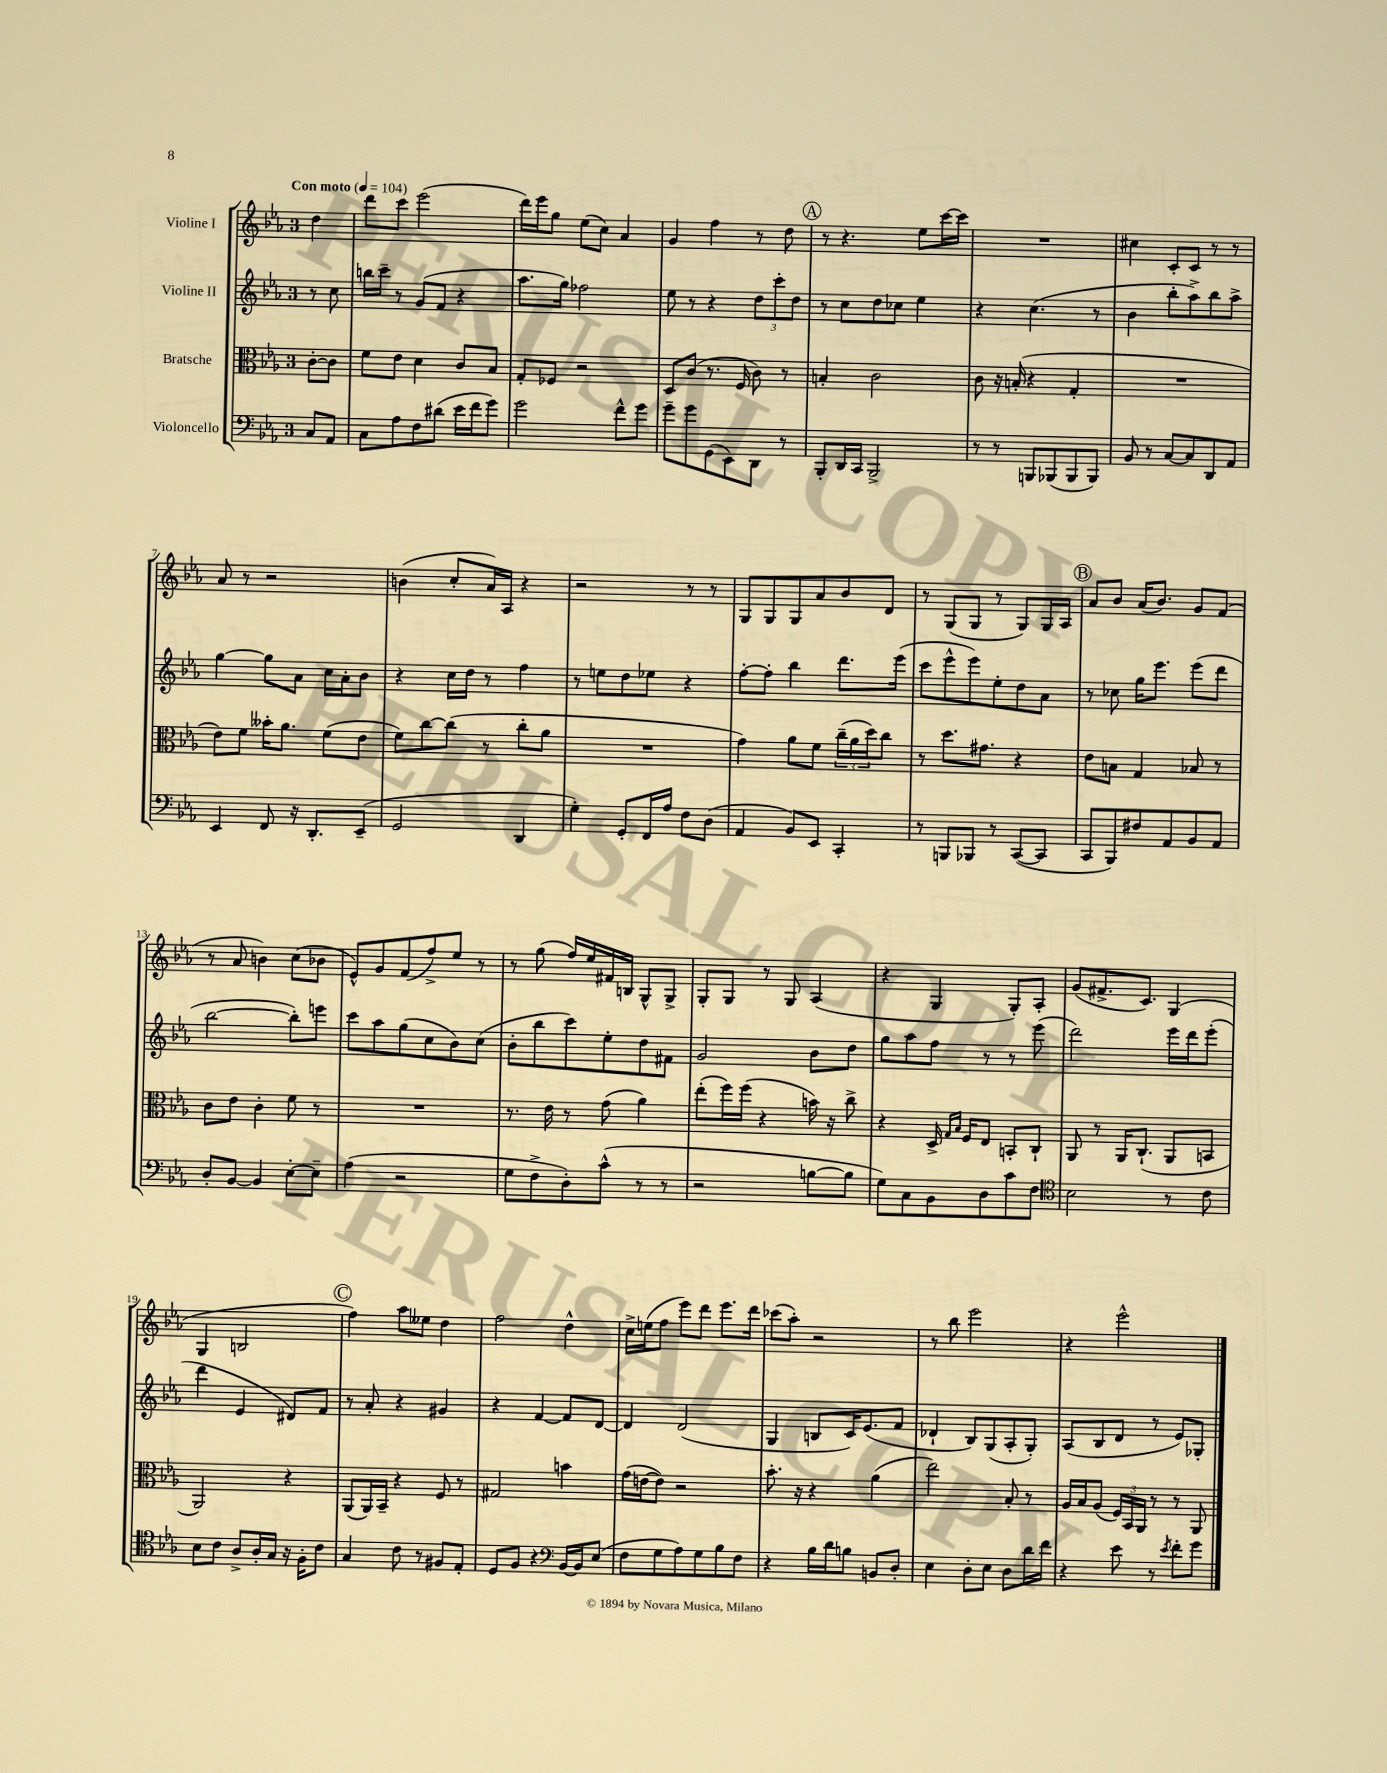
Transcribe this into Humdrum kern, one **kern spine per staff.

**kern	**kern	**kern	**kern
*staff4	*staff3	*staff2	*staff1
*clefF4	*clefC3	*clefG2	*clefG2
*k[b-e-a-]	*k[b-e-a-]	*k[b-e-a-]	*k[b-e-a-]
*M3/4	*M3/4	*M3/4	*M3/4
*MM104	*MM104	*MM104	*MM104
8C	[8c'	8r	4dd
8AA-	8c]	8cc	.
=	=	=	=
8C	8f	16bb	8ddd
.	.	16ccc~	.
8A-	8e-	8r	8ccc
8F	4d	(8g	(2eee-
(8d#	.	8f	.
16e-	8c	4r	.
16f	.	.	.
8g)	8B-	.	.
=	=	=	=
2g	8G'	8.aa-	16ddd)
.	.	.	16eee-
.	8F-	.	8gg
.	.	16gg)	.
.	2r	2ff-	(8ee-
.	.	.	8cc)
8f^^	.	.	4a-
8g	.	.	.
=	=	=	=
8g~	8D	8ee-	4g
8g	(8c	8r	.
(8GG	8.r	4r	4ff
8EE-)	.	.	.
.	16F	.	.
8DD	8c)	12dd	8r
.	.	12ccc'	.
8r	8r	.	8dd
.	.	12dd	.
=	=	=	=
8BBB-'	4B'	8r	8r
16DD	.	8cc	4.r
16CC	.	.	.
2BBB-^	2c	8dd	.
.	.	8cc-	.
.	.	4ee-	8ee-
.	.	.	[16ccc
.	.	.	16ccc]
=	=	=	=
8r	8c	4r	2.r
8r	16r	.	.
.	(16B'	.	.
8BBB	4r	(4.cc	.
(8BBB-	.	.	.
8BBB-	4G'	.	.
8BBB-)	.	8r	.
=	=	=	=
8BB-	2.r	4b-	4cc#
8r	.	.	.
[8C	.	8bb-'	8c'
8C]	.	8aa-^)	8c
8DD	.	8bb-	8r
8AA-	.	8aa-^	8r
=	=	=	=
4EE-	8e-)	[4gg	8a-
.	8f	.	8r
8FF	16b--'	8gg]	2r
.	8.a-	.	.
16r	.	8a-	.
8.DD'	.	.	.
.	(8f	16cc	.
.	.	16a-'	.
(8EE-~	8e-	8b-	.
=	=	=	=
2GG	8f)	4r	(4b
.	[8cc	.	.
.	(8cc]	16cc	8cc'
.	.	16dd	.
.	8r	8r	16a-)
.	.	.	16A-
4DD	8cc'	4ff	4r
.	8a-	.	.
=	=	=	=
4G')	2.r	8r	2r
.	.	8ee	.
8GG'	.	8dd	.
16FF	.	8ee-	.
16A-	.	.	.
8F	.	4r	8r
(8D	.	.	8r
=	=	=	=
4AA-	4g)	[8ff'	8G
.	.	8ff']	8G
8BB-)	8a-	4bb-	8G
8EE-	8f	.	8a-
4CC'	(24cc~	8.ddd	8b-
.	24a-	.	.
.	24dd)	.	.
.	8cc	.	8d
.	.	(16eee-	.
=	=	=	=
8r	8r	8ccc	8r
8BBB	8.dd	8eee-^^	(8G
8BBB-	.	8eee-)	8G
.	8.g#	.	.
8r	.	8ee-'	8r
([8CC	4r	8dd	8G)
8CC]	.	8a-	16G
.	.	.	16A-
=	=	=	=
8CC	8e-	8r	8a-
8BBB-)	8B	8cc-	8b-
8F#	4G	16gg	(16a-
.	.	8.eee-	8.b-)
8AA-	.	.	.
8BB-	8B-	(8eee-	8g
8AA-	8r	8ddd	(8f
=	=	=	=
8D'	8c	[2bb-	8r
[8BB-	8e-	.	8a-
4BB-]	4c'	.	4b)
[8E-'	8f	8bb-'])	(8cc
8E-~]	8r	8eee	8b-
=	=	=	=
(4A-	2.r	8ccc	8e-^^)
.	.	8aa-	8g
2r	.	(8gg	(8f
.	.	8cc	8ff^)
.	.	8b-)	8ee-
.	.	(8cc	8r
=	=	=	=
8G	8.r	8b-'	8r
8F^	.	8bb-	(8gg
.	16e-	.	.
8D')	8r	8ccc)	16ff)
.	.	.	16ee-
(8c^^	(8g	8ee-'	16f#
.	.	.	16B
8r	4a-)	8dd	8G^^
8r	.	8f#	8G^
=	=	=	=
2r	(8ee-'	2g	8G'
.	16ff)	.	8G
.	(16ff	.	.
.	4r	.	8r
.	.	.	8G
[8B	16b)	8b-	(4A-
.	16r	.	.
8B]	8cc^	8dd	.
=	=	=	=
8G)	4r	8gg	4r
8C	.	8aa-	.
8BB-	16D^	8ff	4G
.	16qqG	.	.
.	16qqB-	.	.
.	16F	.	.
8D	8E-	8r	.
8c	8BB'	8r	8G')
8F	8C`	(8eee-	8A-'
=	=	=	=
*clefC4	*	*	*
2B-	8AA-	2ddd)	(8g
.	8r	.	8.f#^
.	16AA-	.	.
.	(8.C`	.	8.c)
8r	8AA-	16eee-	(4G
.	.	16ddd	.
8c	8BB	(8eee-'	.
=	=	=	=
8B-	2AA-)	4ddd	4G
8c	.	.	.
8A-^	.	4e-	2B
16A-'	.	.	.
16G	.	.	.
16r	4r	8d#)	.
16F'	.	.	.
8c	.	8f	.
=	=	=	=
4G	(8AA-	8r	4ff)
.	16AA-)	8a-'	.
.	16BB-~	.	.
8c	4r	4r	8aa-
8r	.	.	8ee--
8F#	8F	4g#	4dd
8E-'	8r	.	.
=	=	=	=
8D	2G#	4r	2ff
8F	.	.	.
4r	.	[4f	.
*clefF4	*	*	*
[16BB-	4b	8f]	4dd^^
16BB-]	.	.	.
(8E-	.	[8d	.
=	=	=	=
8F	(16g	4d]	16cc^
.	[16e	.	(16ee
8G	8e])	.	8ff
8A-)	2r	(2d	8eee-)
8G	.	.	8ddd
8B-	.	.	8.eee-
8F	.	.	.
.	.	.	16ddd
=	=	=	=
4r	8.b-'	4G	(8ccc-
.	.	.	8aa-')
.	16r	.	.
16B-	4r	8B	2r
16d	.	.	.
8B	.	16c)	.
.	.	(8.e-	.
8BB	(4a-	.	.
8D'	.	8f	.
=	=	=	=
4E-	2ee-)	4d-`	8r
.	.	.	8bb-
8D'	.	8B-)	2eee-
8E-	.	(8G	.
8D	8B-'	8A-'	.
16d	8r	8G')	.
16f	.	.	.
=	=	=	=
4r	16A-	(8A-	4r
.	16B-	.	.
.	(8A-	8B-	.
8e-	24F)	8d	2eee-^^
.	24BB-	.	.
.	24AA-	.	.
8r	8r	8r	.
8qe-	.	.	.
8f'	8r	8e-)	.
8g	8AA-	8G-'	.
==	==	==	==
*-	*-	*-	*-
